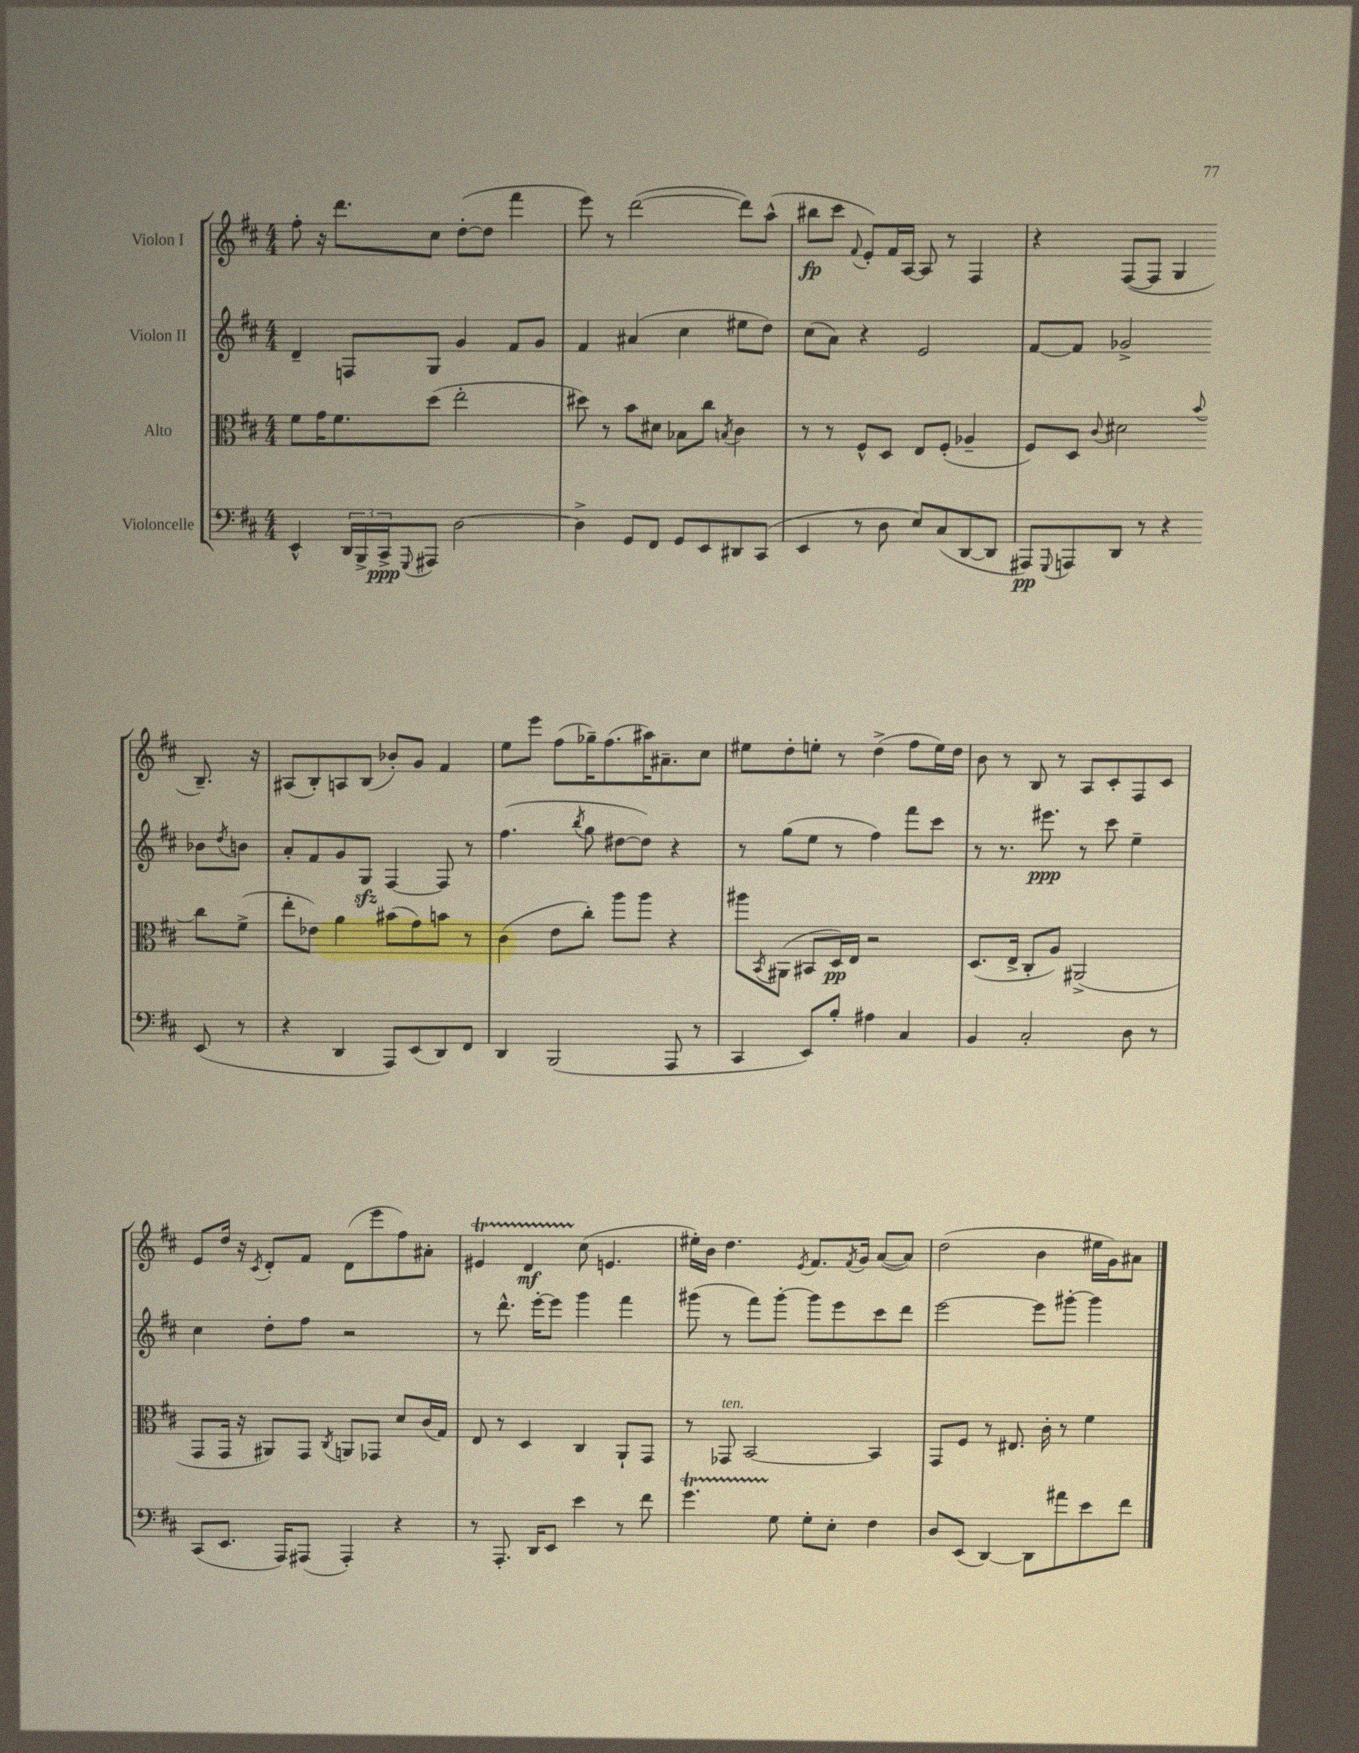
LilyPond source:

<<
\new StaffGroup <<
\new Staff = "s0" \with { instrumentName = "Violon I" } {
    \clef treble \key d \major \numericTimeSignature \time 4/4
    fis''8-. r16 d'''8. cis''8 d''8~-.( d''8 fis'''4 |
    e'''8) r8 d'''2~( d'''8) a''8-^( |
    bis''8\fp cis'''8 \appoggiatura { fis'8 } e'8-.) fis'16 a16~ a8 r8 fis4 |
    r4 fis8~( fis8 g4 b8.--) r16 |
    ais8( b8-.) a8 b8( bes'8-.) g'8 fis'4 |
    e''8 e'''8 fis''8( ges''16--) fis''8.( ais''16) ais'8.-- cis''8 |
    eis''8 d''8-. e''8-. r8 d''4->( fis''8 e''16) d''16 |
    b'8 r8 b8 r8 a8 cis'8-. fis8 cis'8 |
    e'8 d''16 r16 \acciaccatura { cis'8 } d'8-. fis'8 d'8( e'''8 fis''8) ais'8-. |
    eis'4\startTrillSpan d'4\mf cis''8\stopTrillSpan( e'4. |
    eis''16-.) b'16 d''4. \acciaccatura { e'8 } fis'8. \acciaccatura { fis'8 } g'16 a'8~( a'8) |
    d''2( b'4 eis''16 g'16) ais'8 \bar "|." |
}
\new Staff = "s1" \with { instrumentName = "Violon II" } {
    \clef treble \key d \major \numericTimeSignature \time 4/4
    d'4-- f8 g8 g'4 fis'8 g'8 |
    fis'4 ais'4( cis''4 eis''8 d''8) |
    cis''8( a'8) r4 e'2 |
    fis'8~ fis'8 ges'2-> bes'8 \acciaccatura { d''8 } b'8 |
    a'8-. fis'8 g'8 g8\sfz fis4~ fis8 r8 |
    fis''4.( \acciaccatura { b''8 } g''8 dis''8~ dis''8) r4 |
    r8 g''8( e''8 r8 fis''4) fis'''8 cis'''8 |
    r8 r8. eis'''8.\ppp r8 cis'''8 e''4-- |
    cis''4 d''8-. fis''8 r2 |
    r8 d'''8.-^ e'''16~-. e'''8 g'''4 fis'''4 |
    gis'''8( r8 fis'''8) gis'''8~-. gis'''8 e'''8 cis'''8 d'''8 |
    e'''2~ e'''8 gis'''8~-. gis'''4 \bar "|." |
}
\new Staff = "s2" \with { instrumentName = "Alto" } {
    \clef alto \key d \major \numericTimeSignature \time 4/4
    fis'8 g'16 fis'8. d''8( e''2-. |
    dis''8) r8 b'8 dis'8 bes8 cis''8 \acciaccatura { b8 } cis'4 |
    r8 r8 fis8-^ d8 e8 fis8-.( aes4-- |
    fis8) d8 \appoggiatura { cis'8 } dis'2 \appoggiatura { b'8 } cis''8 fis'8->( |
    e''8-. ees'8) a'4 bis'8( g'8) b'8 r8 |
    cis'4( e'8 cis''8-.) a''8 a''8 r4 |
    ais''8 \acciaccatura { b,8 } ais,8( bis,8 d16\pp) e16 r2 |
    d8.( e16-> cis8-. a8) ais,2->( |
    g,8 g,16 r16 ais,8) g,8 \acciaccatura { cis8 } a,8 ges,8 d'8 cis'16( g16) |
    e8 r8 d4 cis4 a,8-! g,8 |
    r8 ges,8^\markup { \italic "ten." } b,2~ b,4 |
    g,8 fis8 r8 eis8. cis'16-. r8 fis'4 \bar "|." |
}
\new Staff = "s3" \with { instrumentName = "Violoncelle" } {
    \clef bass \key d \major \numericTimeSignature \time 4/4
    e,4-^ \tuplet 3/2 { d,16 b,,16-> cis,16->\ppp } \appoggiatura { g,,8 } ais,,8 d2~ |
    d4-> g,8 fis,8 g,8 e,8 dis,8 cis,8( |
    e,4 r8 d8 e8) cis8( d,8~ d,8 |
    ais,,8\pp) \appoggiatura { g,,8 } a,,8 d,8 r8 r4 e,8( r8 |
    r4 d,4 a,,8) e,8( d,8) fis,8 |
    d,4 b,,2( a,,8 r8 |
    cis,4 e,8) b8-. ais4 cis4 |
    b,4 cis2-. d8 r8 |
    cis,8( e,8. a,,16) ais,,8( ais,,4-.) r4 |
    r8 a,,8.-. d,16 e,8 e'4 r8 fis'8 |
    g'4.\startTrillSpan g8\stopTrillSpan g8-. e8-. fis4 |
    d8 e,8( d,4~) d,8 ais'8 e'8 fis'8 \bar "|." |
}
>>
>>
\layout { \context { \Score \remove "Bar_number_engraver" } }
